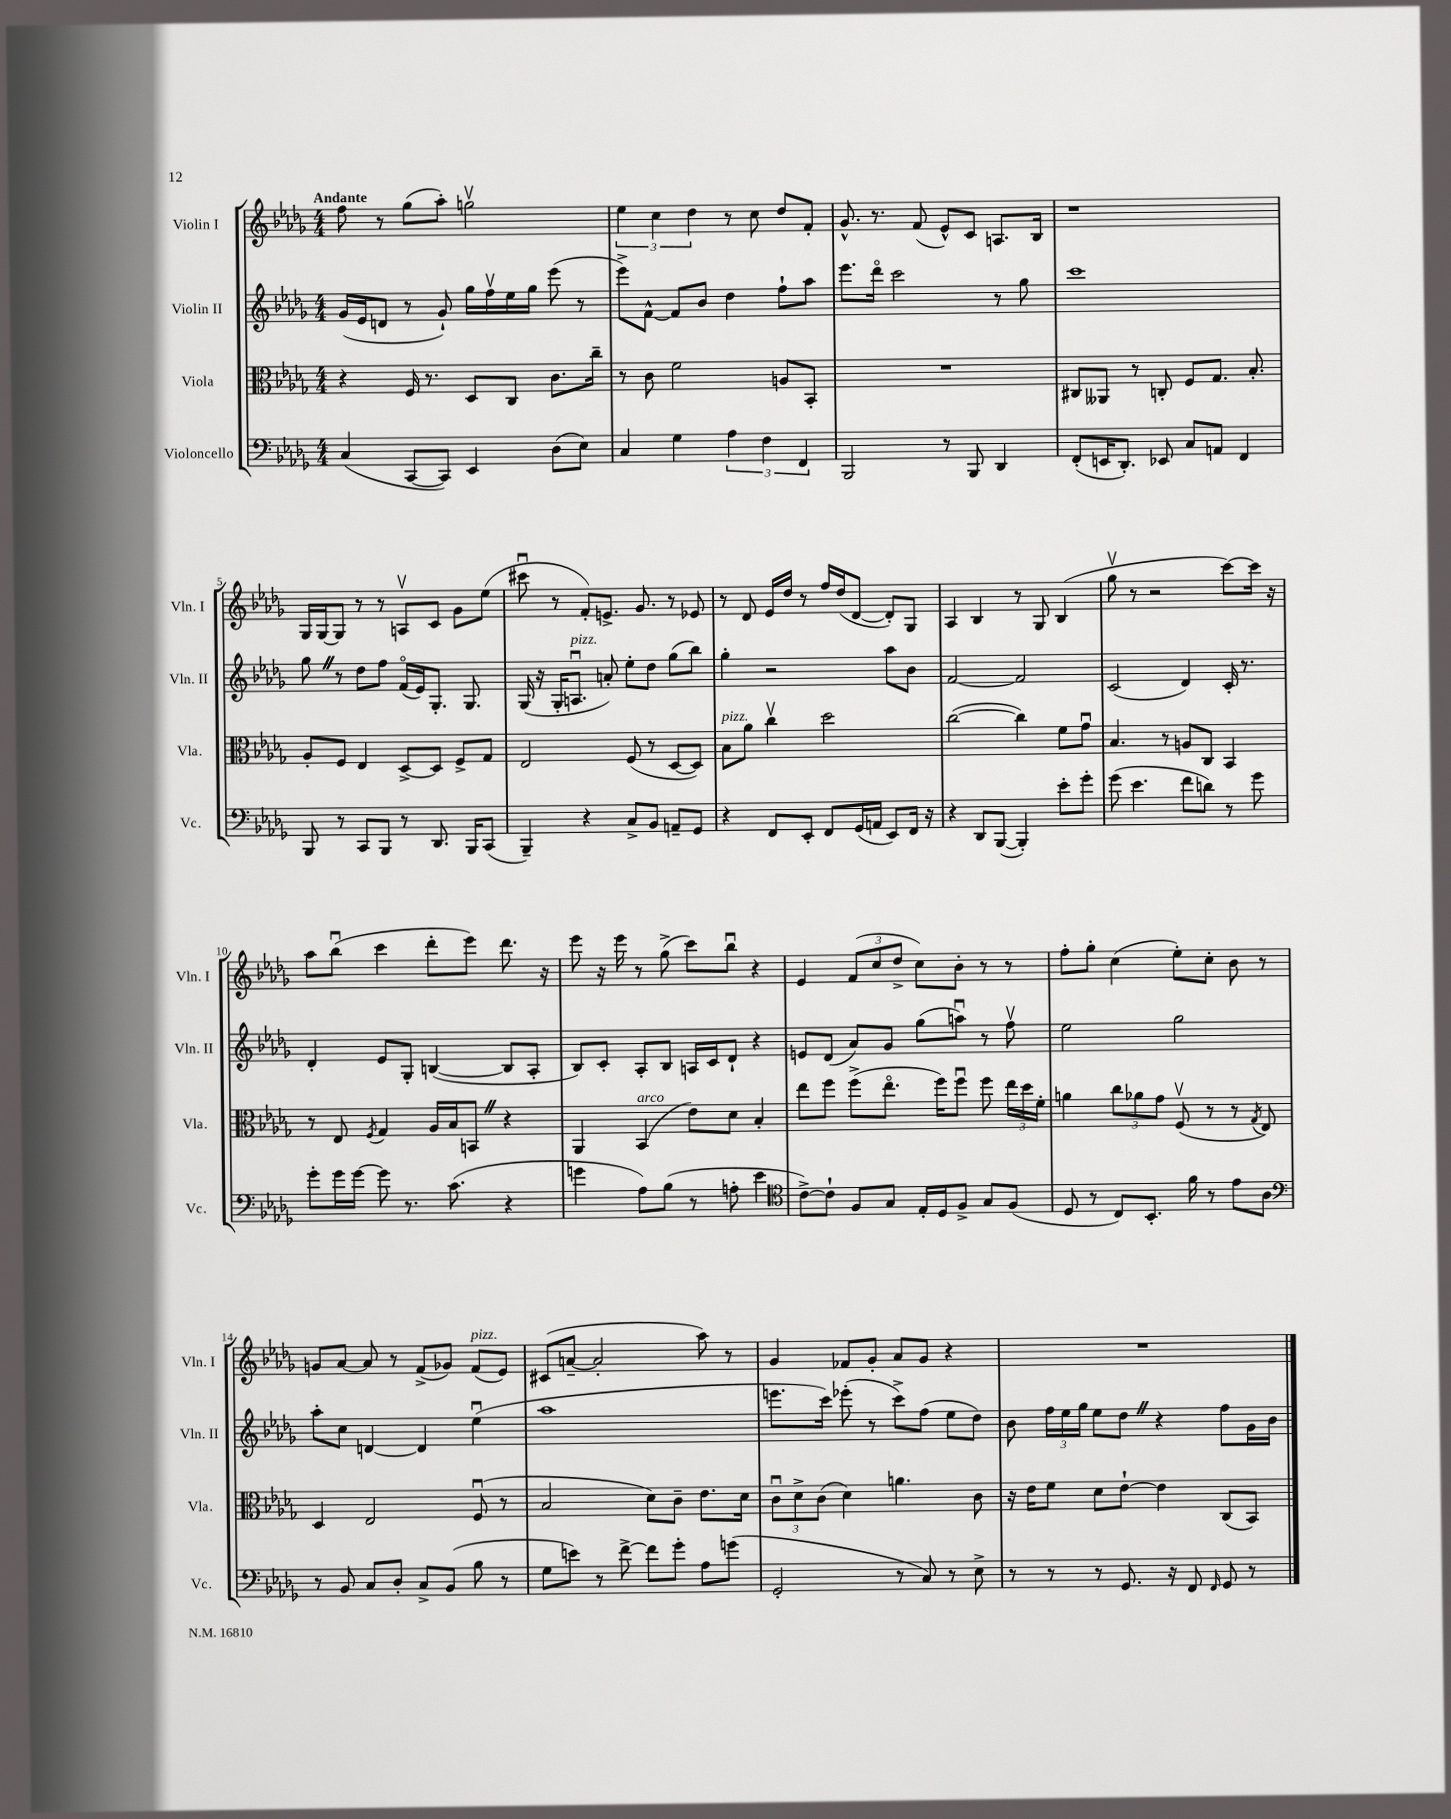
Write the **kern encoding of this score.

**kern	**kern	**kern	**kern
*part4	*part3	*part2	*part1
*staff4	*staff3	*staff2	*staff1
*I"Violoncello	*I"Viola	*I"Violin II	*I"Violin I
*I'Vc.	*I'Vla.	*I'Vln. II	*I'Vln. I
*clefF4	*clefC3	*clefG2	*clefG2
*k[b-e-a-d-g-]	*k[b-e-a-d-g-]	*k[b-e-a-d-g-]	*k[b-e-a-d-g-]
*M4/4	*M4/4	*M4/4	*M4/4
=1	=1	=1	=1
!	!	!	!LO:TX:a:B:t=Andante
(4C/	4r	(16g-/LL	8ff\
.	.	16e-/J	.
.	.	8dn/J	8r
[8CC/L	16F/	8r	(8gg-\L
.	8.r	.	.
8CC/J])	.	8g-`/)	8aa-'\J)
4EE-/	8D-/L	16gg-\LL	2ggnv\
.	.	16ffv\	.
.	8C/J	16ee-\	.
.	.	16gg-\JJ	.
(8D-\L	8.c\L	(8eee-\	.
8E-\J)	.	8r	.
.	16cc~\Jk	.	.
=2	=2	=2	=2
4C/	8r	8eee-^\L)	6ee-\
.	8c\	[8f^^\J	.
.	.	.	6cc\
4G-\	2f\	8f/L]	.
.	.	.	6dd-\
.	.	8b-/J	.
6A-\	.	4dd-\	8r
.	.	.	8cc\
6F\	.	.	.
.	8An/L	8ff`\L	8dd-/L
6FF/	.	.	.
.	8BB-'/J	8aa-\J	8f'/J
=3	=3	=3	=3
2BBB-/	1r	8.eee-\L	8.g-^^/
.	.	16ddd-\Jk	8.r
.	.	2ccc\	.
.	.	.	(8f/
8r	.	.	8e-^^/L)
8BBB-/	.	.	8c/J
4DD-/	.	8r	8.An/L
.	.	8gg-\	.
.	.	.	16B-/Jk
=4	=4	=4	=4
(8FF'/L	8C#X/L	1ccc	1r
16EEn/K	8AA--X/J	.	.
8.DD-'/J)	.	.	.
.	8r	.	.
8EE-X/	8Cn'/	.	.
8C/L	8F/L	.	.
8AAn/J	8.G-/J	.	.
4FF/	.	.	.
.	8.B-'/	.	.
!!LO:LB:g=z
=5	=5	=5	=5
8BBB-/	8A-'/L	8gg-Z\	16G-/LL
.	.	.	[16G-/J
8r	8F/J	8r	8G-/J]
8CC/L	4E-/	8dd-\L	8r
8BBB-/J	.	8ff\J	8r
8r	[8D-^/L	(16f/LL	8Anv/L
.	.	16e-/J)	.
8.DD-/	8D-/J]	8.G-'/J	8c/J
.	8F^/L	.	8g-\L
16BBB-/KL	.	8.G-/	.
(8CC/J	8G-/J	.	(8ee-\J
=6	=6	=6	=6
4BBB-~/)	2E-/	(16G-/	8ccc#Xu\
.	.	16r	.
.	.	16G-'/KL	8r
!	!	!LO:TX:a:i:t=pizz.	!
.	.	8.Anu/J	.
4r	.	.	8f'/L)
.	.	8an'/)	8.en^/J
8C^/L	(8F/	8ee-'\L	.
.	.	.	8.g-/
8BB-/J	8r	8dd-\J	.
8AAn~/L	[8D-/L	(8gg-\L	8r
8GG-/J	8D-/J])	8bb-\J)	8e-X/
=7	=7	=7	=7
!	!LO:TX:a:i:t=pizz.	!	!
4r	8B-\L	4gg-'\	8r
.	8a-\J	.	8d-/
8FF/L	4ccv\	2r	16e-/LL
.	.	.	16dd-/JJ
8EE-'/J	.	.	8r
8FF/L	2dd-\	.	16ff/LL
.	.	.	(16dd-/J
(16GG-/L	.	.	[8d-/J
16AAn/JJ	.	.	.
8EE-/L)	.	8aa-\L	8d-'/L])
16FF/Jk	.	8b-\J	8G-/J
16r	.	.	.
=8	=8	=8	=8
4r	([2cc\	[2f/	4A-/
8DD-/L	.	.	4B-/
([8BBB-/J	.	.	.
4BBB-'/])	4cc\])	2f/]	8r
.	.	.	8G-/
8e-'\L	8f\L	.	(4B-/
8g-'\J	8g-u\J	.	.
=9	=9	=9	=9
(8g-\	4.B-/	(2c/	8gg-v\
4.e-\	.	.	8r
.	.	.	2r
.	8r	.	.
8f\L	8An/L	4d-/)	.
8dn\J)	8C/J	.	.
8r	4BB-/	16c'/	[8ccc\L)
.	.	8.r	.
8g-\	.	.	16ccc\Jk]
.	.	.	16r
!!LO:LB:g=z
=10	=10	=10	=10
8g-'\L	8r	4d-'/	8aa-\L
16g-\L	8E-/	.	(8bb-u\J
[16g-\JJ	.	.	.
.	8qF/	.	.
8g-\]	4G-/	8e-/L	4ccc\
8.r	.	8G-'/J	.
.	16A-/LL	([4Bn/	8ddd-'\L
(8.c\	16B-/J	.	.
.	8BBnZ/J	.	8eee-\J)
4r	4r	8B/L]	8.ddd-\
.	.	8A-'/J	.
.	.	.	16r
=11	=11	=11	=11
4gn\	4AA-/	8B-/L)	8eee-\
.	.	8c'/J	16r
.	.	.	16eee-\
!	!LO:TX:a:i:t=arco	!	!
8A-\L)	(4BB-/	8A-'/L	8r
(8B-\J	.	8B-/J	(8gg-^\
8r	8e-\L)	16An/LL	8ccc\L)
.	.	16c/J	.
8An'\	8d-\J	8d-`/J	8bb-u\J
4e-\	4B-'/	4r	4r
=12	=12	=12	=12
*clefC4	*	*	*
[8c^\L)	8ee-\L	8en/L	4e-/
8c`\J]	8ff\J	(8d-/J	.
8F/L	(8ff^\L	8a-/L)	(12f/L
.	.	.	12cc/
8G-/J	8.ee-\J	8g-/J	.
.	.	.	12dd-^/J
16E-'/LL	.	(8gg-\L	8cc\L)
16D-/J	16ff\KL)	.	.
8F^/J	8ffu\J	8aanu\J)	8b-'\J
8G-/L	8ff\	8r	8r
(8F/J	24ee-\LL	8ffv\	8r
.	24dd-\	.	.
.	24f'\JJ	.	.
=13	=13	=13	=13
8D-/	4an\	2ee-\	8ff'\L
8r	.	.	8gg-'\J
8C/L)	12cc\L	.	(4cc\
.	12a-X\	.	.
8.BB-'/J	.	.	.
.	12g-\J	.	.
.	(8Fv/	2gg-\	8ee-'\L)
16f\	.	.	.
8r	8r	.	8cc'\J
8e-\L	8r	.	8b-\
.	8qG-/	.	.
8A-\J	8E-/)	.	8r
!!LO:LB:g=z
=14	=14	=14	=14
*clefF4	*	*	*
8r	4D-/	8aa-'\L	8gn/L
8BB-/	.	8cc\J	[8a-/J
8C/L	2E-/	[4dn/	8a-/]
8D-'/J	.	.	8r
8C^/L	.	4d/]	(8f^/L
(8BB-/J	.	.	8g-X/J)
!	!	!	!LO:TX:a:i:t=pizz.
8B-\	(8Fu/	(4ee-u\	(8f/L
8r	8r	.	8e-/J)
=15	=15	=15	=15
8G-\L	2B-/	1aa-	(8c#X/L
8en\J)	.	.	[8an~/J
8r	.	.	2a'/]
[8f^\	.	.	.
8f\L]	8d-\L)	.	.
8g-'\J	8c~\J	.	.
8A-\L	8.e-\L	.	8aa-\)
(8gn\J	.	.	8r
.	16d-\Jk	.	.
=16	=16	=16	=16
2GG-'/	12cu\L	8.eeen\L	4g-/
.	12d-^\	.	.
.	(12c\J	.	.
.	.	16ccc\Jk)	.
.	4d-\)	(8eee-X'\	8f-X/L
.	.	8r	8g-'/J
8r	4.an\	8ccc^\L)	8a-/L
8C/)	.	(8ff\J	8g-/J
8r	.	8ee-\L	4r
8E-^\	8c\	8dd-\J)	.
=17	=17	=17	=17
8r	16r	8b-\	1r
.	16e-\KL	.	.
8r	8f\J	24ff\LL	.
.	.	24ee-\	.
.	.	24gg-\JJ	.
8r	8d-\L	8ee-\L	.
8.GG-/	[8e-`\J	8dd-Z\J	.
.	4e-\]	4r	.
16r	.	.	.
8FF/	.	.	.
16qqFF/	.	.	.
8GG-/	(8C/L	8ff\L	.
8r	8BB-/J)	16g-\L	.
.	.	16b-\JJ	.
==	==	==	==
*-	*-	*-	*-
